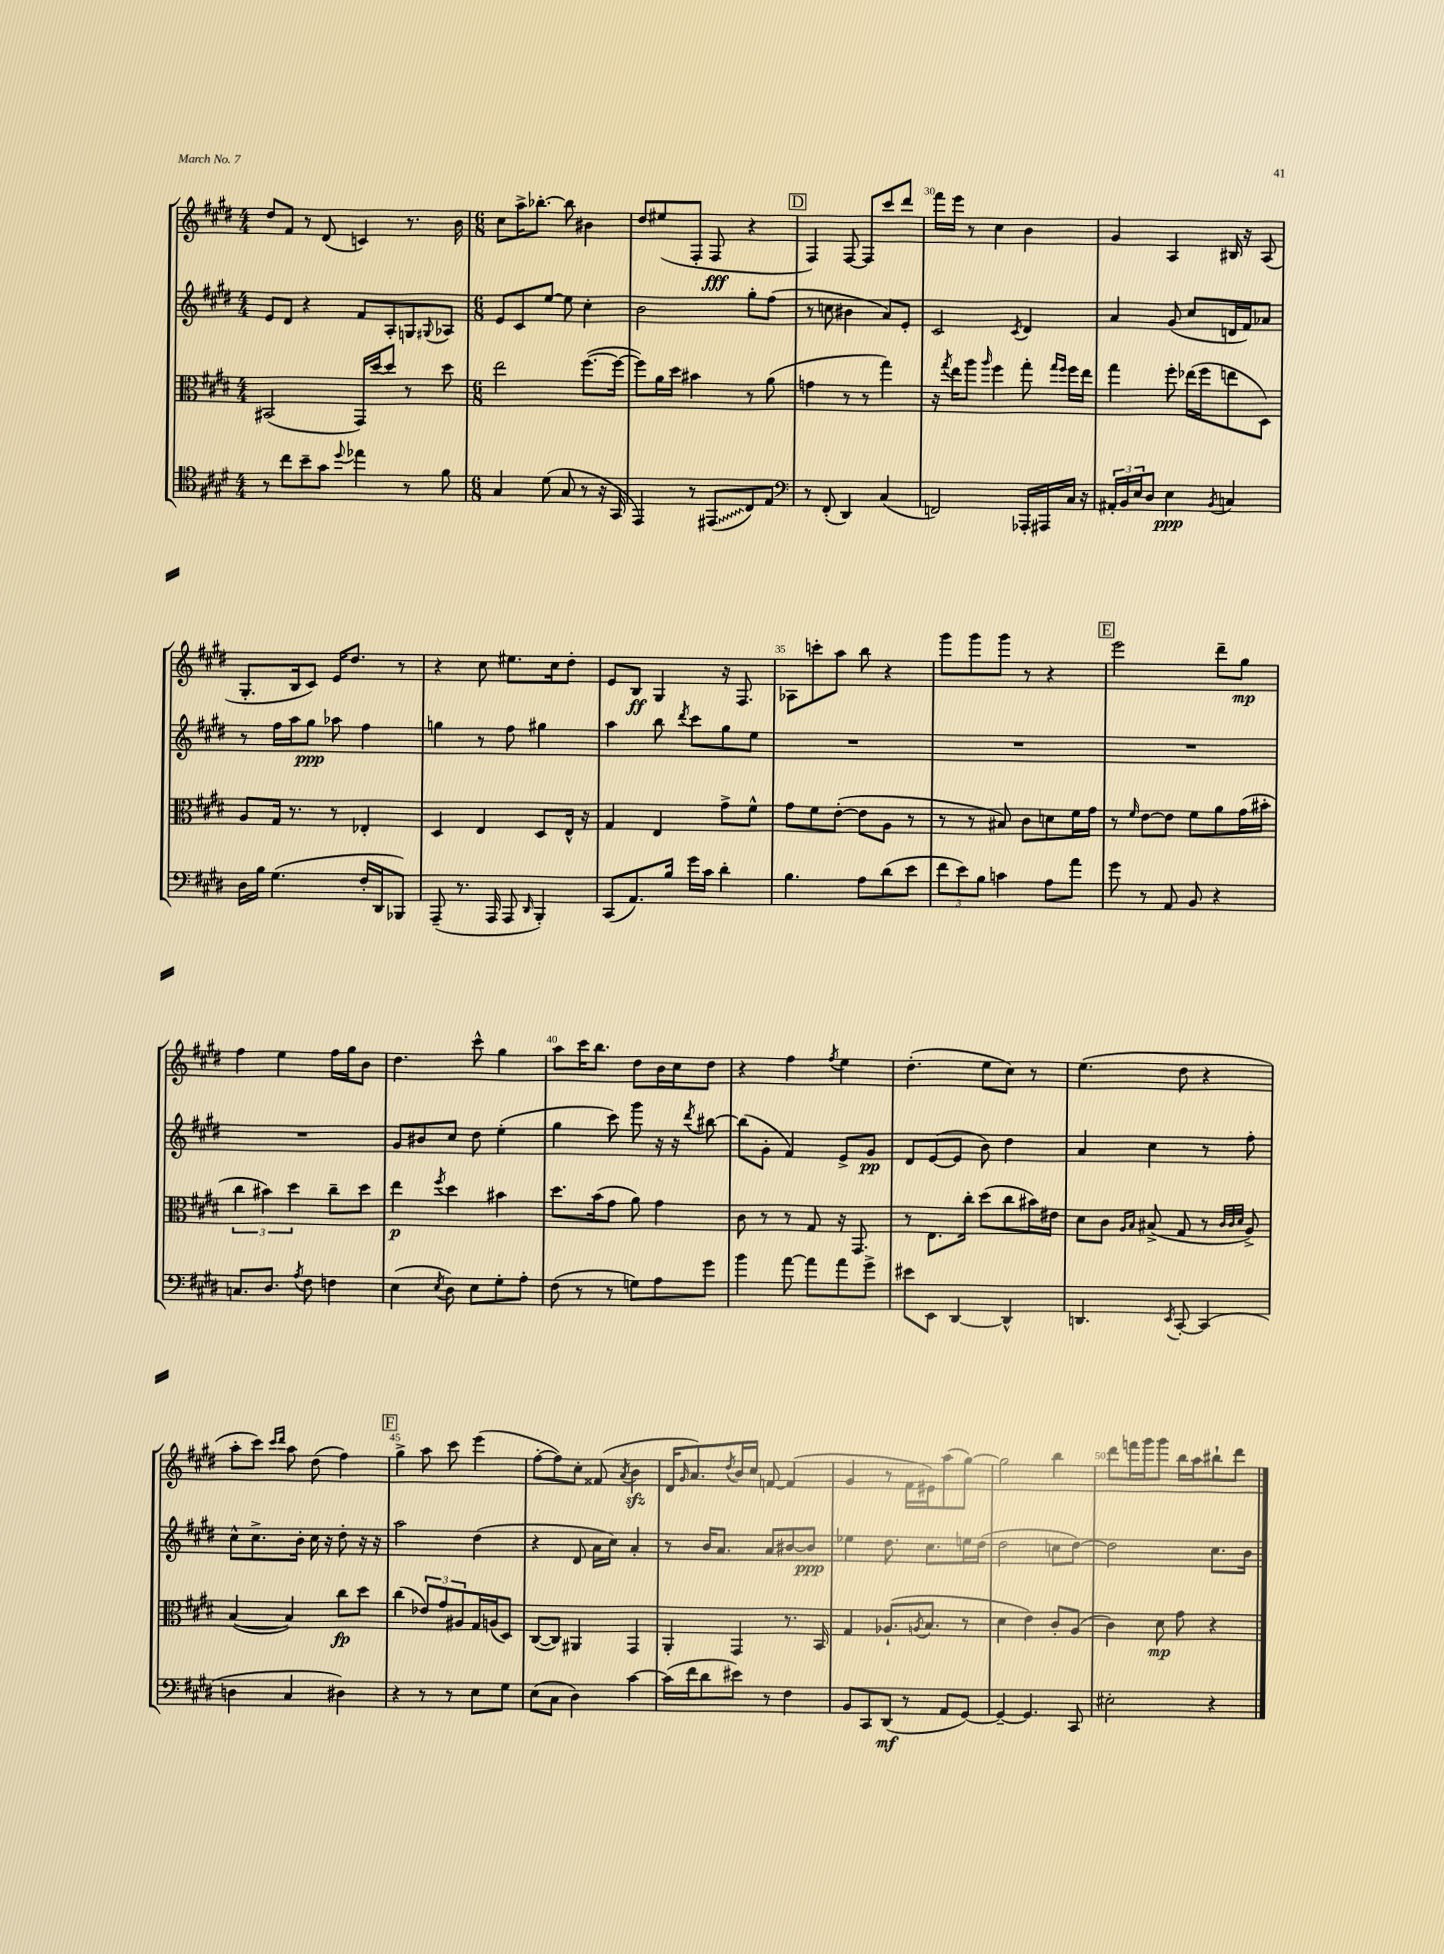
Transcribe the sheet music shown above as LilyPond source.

<<
\new StaffGroup <<
\new Staff = "s0" {
    \clef treble \key e \major \numericTimeSignature \time 4/4
    dis''8 fis'8 r8 dis'8( c'4) r8. b'16 |
    \numericTimeSignature \time 6/8 cis''8 a''16-> bes''8.~-. bes''8 bis'4 |
    dis''8 eis''8( fis8-. fis8\fff r4 |
    \mark \markup { \box "D" } fis4) fis8~ fis8 cis'''8 dis'''8 |
    fis'''16 e'''16 r8 cis''4 b'4 |
    gis'4 a4 bis16 r16 a8( |
    gis8.-. b16 cis'8) e'16 dis''8. r8 |
    r4 cis''8 eis''8. cis''16 dis''8-. |
    e'8 b8\ff gis4 r16 fis8. |
    aes8 c'''8-. a''8 b''8 r4 |
    gis'''8 gis'''8 gis'''8 r8 r4 |
    \mark \markup { \box "E" } e'''2 dis'''8-- gis''8\mp |
    fis''4 e''4 fis''16 gis''16 b'8 |
    dis''4. cis'''8-^ gis''4 |
    a''8 cis'''16 b''8. dis''8 b'16 cis''16 dis''8 |
    r4 fis''4 \acciaccatura { fis''8 } e''4 |
    dis''4.-.( e''8 cis''8) r8 |
    e''4.( dis''8 r4 |
    a''8-. cis'''8) \grace { cis'''16 dis'''16 } a''8 dis''8( fis''4) |
    \mark \markup { \box "F" } gis''4-> a''8 cis'''8 e'''4( |
    fis''8~-. fis''8) cis''8-. fisis'8( \acciaccatura { a'8 } b'4\sfz |
    dis'16 \grace { gis'16 } a'8.) \acciaccatura { dis''8 } b'16 cis''16 f'8~ f'4( |
    gis'4 r8 fis'16 eis'16) a''8( gis''8~) |
    gis''2 b''4 |
    dis'''8 f'''16 gis'''16 gis'''8 b''16 a''16 bis''8-! dis'''8 \bar "|." |
}
\new Staff = "s1" {
    \clef treble \key e \major \numericTimeSignature \time 4/4
    e'8 dis'8 r4 fis'8 a8-. g8 \appoggiatura { gis8 } aes8 |
    \numericTimeSignature \time 6/8 e'8 cis'8 e''8~ e''8 cis''4-. |
    b'2 gis''8-. fis''8( |
    \mark \markup { \box "D" } r8 c''8 bis'4 a'8) e'8-. |
    cis'2 \acciaccatura { cis'8 } dis'4 |
    a'4 gis'8( cis''8 d'16 fis'16) aes'8 |
    r8 fis''16 a''16 gis''8\ppp aes''8 fis''4 |
    g''4 r8 fis''8 gis''4 |
    a''4 b''8 \acciaccatura { dis'''8 } cis'''8 gis''8 e''8 |
    R2. |
    R2. |
    \mark \markup { \box "E" } R2. |
    R2. |
    gis'8 bis'8 cis''8 dis''8 e''4-.( |
    gis''4 cis'''8) gis'''8 r16 r16 \acciaccatura { dis'''8 } bis''8~ |
    bis''8( gis'8-. fis'4) e'8-> gis'8\pp |
    dis'8 e'8~( e'8 b'8) dis''4 |
    a'4 cis''4 r8 fis''8-. |
    cis''8-^ cis''8.-> b'16-. cis''16 r16 dis''8-. r16 r16 |
    \mark \markup { \box "F" } a''2 dis''4( |
    r4 dis'8 a'16 cis''16) a'4-. |
    r8 b'16 a'8. a'8 bis'8~ bis'8\ppp |
    ees''4 dis''8. cis''8. e''16 dis''16( |
    dis''2 c''8 dis''8~) |
    dis''2 cis''8. b'16 \bar "|." |
}
\new Staff = "s2" {
    \clef alto \key e \major \numericTimeSignature \time 4/4
    bis,2( gis,16) dis''16~ dis''8 r8 dis''8 |
    \numericTimeSignature \time 6/8 e''2 fis''8.~( fis''16~ |
    fis''8) a'16 dis''16 bis'4 r8 a'8( |
    \mark \markup { \box "D" } g'4 r8 r8 gis''4) |
    r16 \acciaccatura { gis''8 } e''16 a''8 \grace { a''16 } fis''4 gis''8-. \grace { gis''16 fis''16 } fis''16 e''16 |
    gis''4 fis''8-. ees''16( fis''16 e''8 dis8) |
    a8 gis16 r8. r8 ees4-. |
    dis4 e4 dis8 e16-^ r16 |
    gis4 e4 gis'8-> fis'8-^ |
    gis'8 fis'8 e'8~-.( e'8 a8 r8 |
    r8 r8 bis8) cis'8 d'8 fis'16 gis'16 |
    \mark \markup { \box "E" } r8 \grace { fis'16 } e'8~ e'8 fis'8 a'8 gis'16( bis'16-. |
    \tuplet 3/2 { cis''4 bis'4) dis''4 } cis''8-- dis''8 |
    e''4\p \acciaccatura { fis''8 } dis''4 bis'4 |
    dis''8. b'16( gis'8 a'8) gis'4 |
    cis'8 r8 r8 gis8 r16 gis,8. |
    r8 e8. cis''16-. dis''8( cis''8 bis'16) eis'16 |
    dis'8 cis'8 \grace { a16 b16 } bis8->( gis8 r8 \grace { cis'32 cis'32 dis'32 } a8->) |
    b4~( b4) cis''8\fp dis''8 |
    \mark \markup { \box "F" } cis''4( \tuplet 3/2 { ees'8) gis'8 ais8 } gis16 a16( dis8) |
    cis8~( cis8) ais,4 gis,4 |
    a,4-. gis,4 r8. b,16 |
    gis4 aes8.-!( \acciaccatura { a8 } b8. r8 |
    dis'4 e'4) cis'8-. a8( |
    cis'4) dis'8\mp gis'8 r4 \bar "|." |
}
\new Staff = "s3" {
    \clef tenor \key e \major \numericTimeSignature \time 4/4
    r8 cis''8 b'8-- gis'8 \appoggiatura { dis''8 } ees''4 r8 fis'8 |
    \numericTimeSignature \time 6/8 gis4 dis'8( gis8 r8 r16 gis,16 |
    e,4) r8 \once \override Glissando.style = #'zigzag eis,8\glissando( cis8) e8 |
    \mark \markup { \box "D" } \clef bass r8 fis,8-.( dis,4) cis4( |
    f,2) aes,,16-. ais,,16 cis16 r16 |
    \tuplet 3/2 { ais,16-. b,16 e16 } dis8 e4\ppp \acciaccatura { b,8 } c4 |
    dis16 b16 gis4.( fis16-. dis,16 bes,,8) |
    a,,8--( r8. a,,16 a,,8 \grace { dis,16 } b,,4-.) |
    cis,8( a,8.) b16 gis'16 cis'16 dis'4-. |
    b4. a8 dis'8( e'8 |
    \tuplet 3/2 { fis'8 e'8) b8 } c'4 a8 a'8 |
    \mark \markup { \box "E" } gis'8 r8 a,8 b,8 r4 |
    c8. dis8. \acciaccatura { a8 } fis8 f4 |
    e4( \acciaccatura { e8 } dis8) e8 gis8-. a8-. |
    fis8( r8 r8 g8) a8 gis'8 |
    b'4 a'8~ a'8 a'8 gis'8-> |
    eis'8 e,8 dis,4~ dis,4-^ |
    d,4. \acciaccatura { e,8 } cis,8~-. cis,4( |
    d4 cis4 dis4) |
    \mark \markup { \box "F" } r4 r8 r8 e8 gis8 |
    e8( cis8 dis4) cis'4~ |
    cis'16( fis'16 dis'8 eis'8) r8 fis4 |
    b,8 cis,8 dis,8\mf( r8 a,8 gis,8~) |
    gis,4~-- gis,4. cis,8 |
    eis2-. r4 \bar "|." |
}
>>
>>
\layout { \context { \Score currentBarNumber = #26 \override BarNumber.break-visibility = ##(#f #t #t) barNumberVisibility = #(every-nth-bar-number-visible 5) } }
